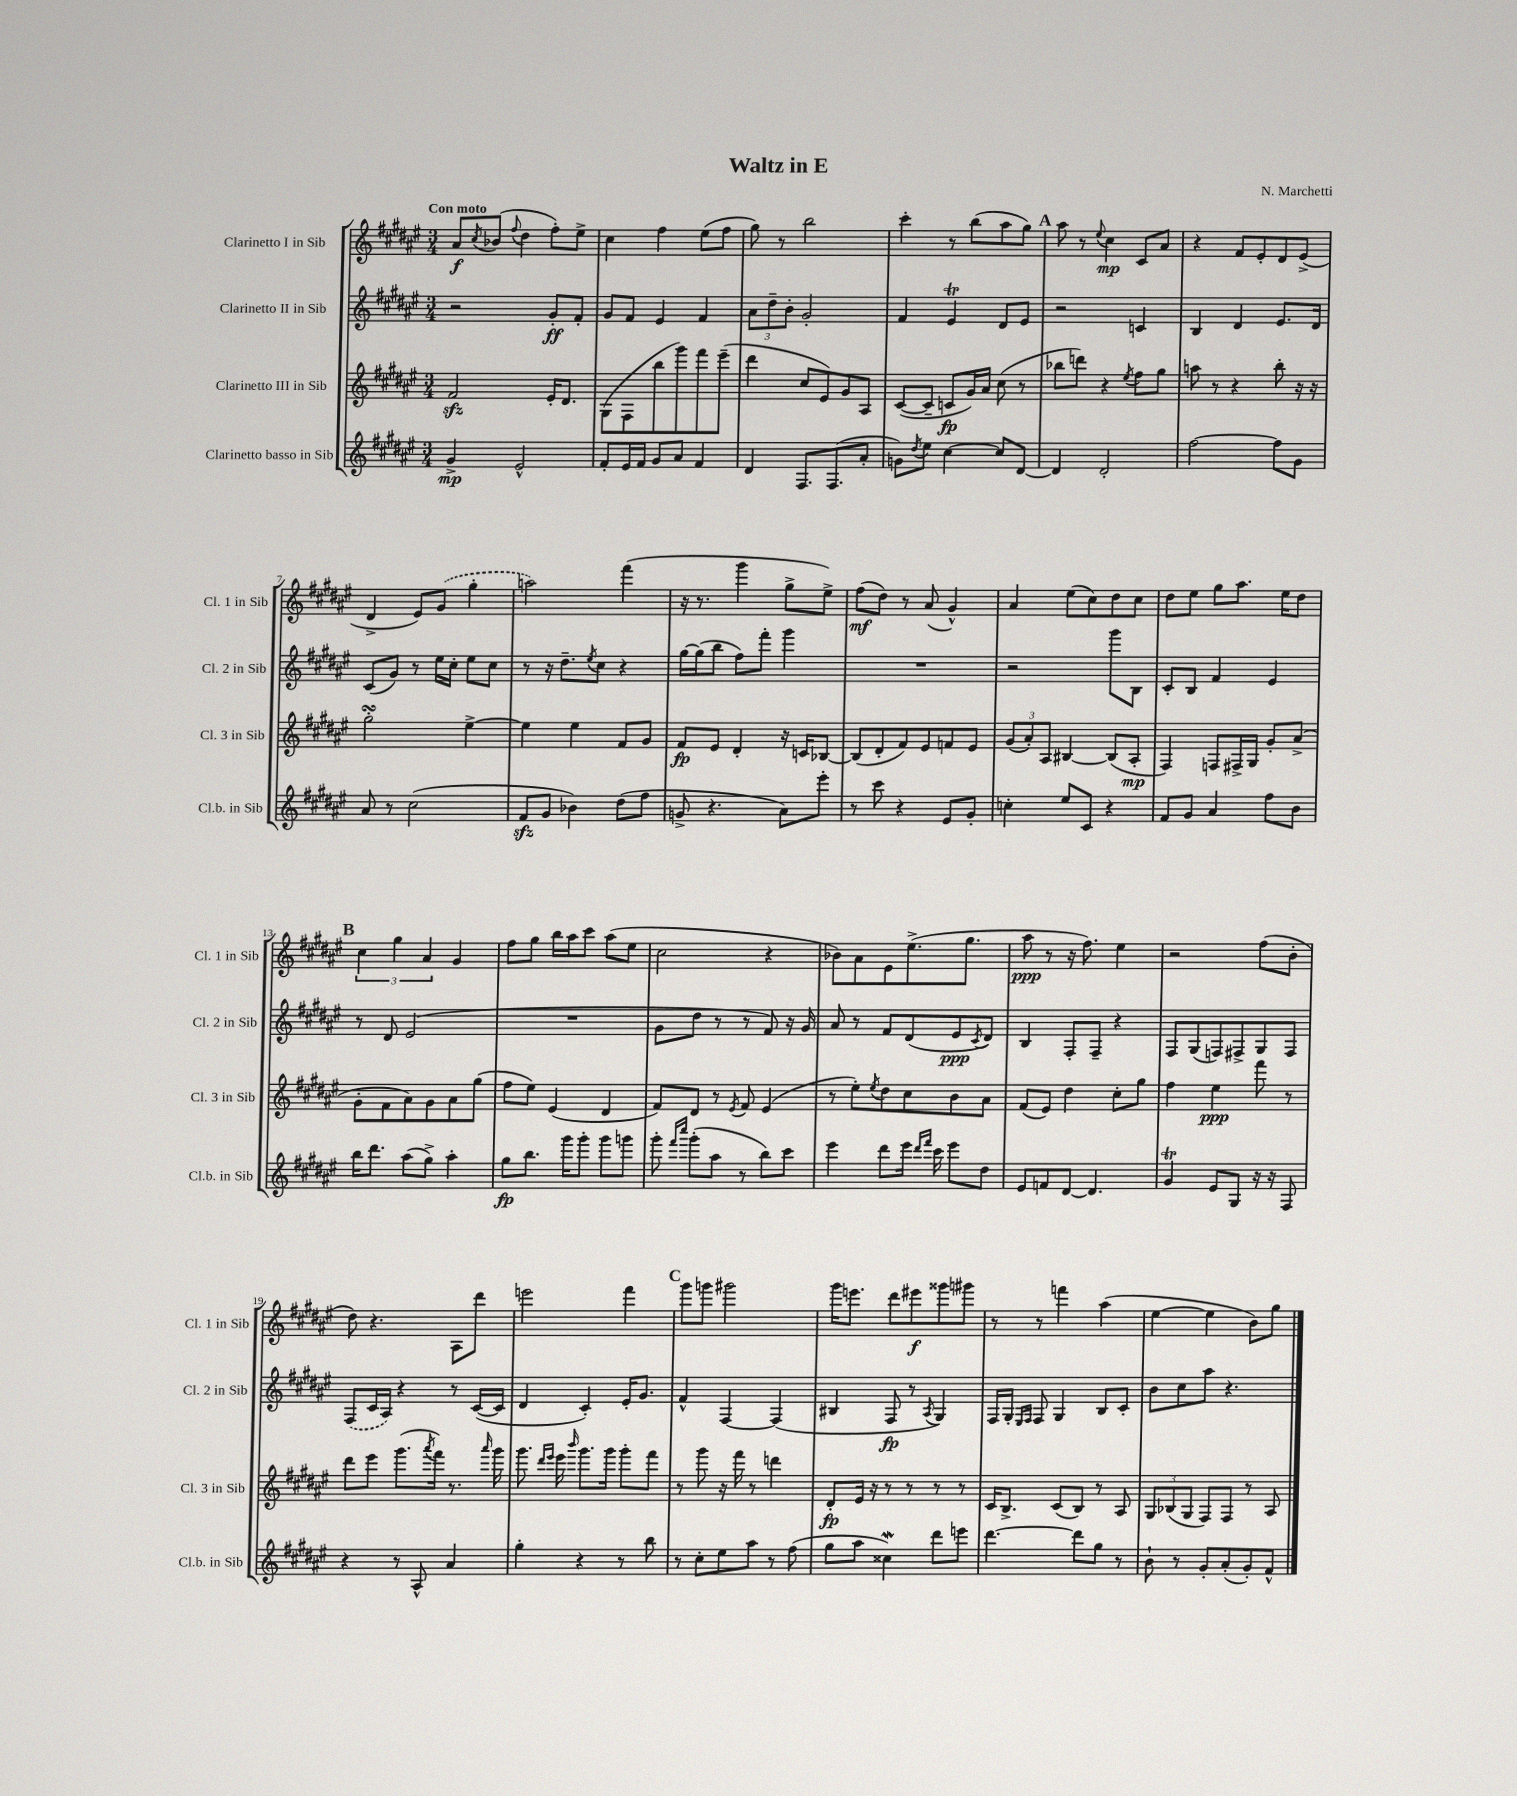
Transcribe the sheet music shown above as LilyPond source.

\header { title = "Waltz in E" composer = "N. Marchetti" }
<<
\new StaffGroup <<
\new Staff = "s0" \with { instrumentName = "Clarinetto I in Sib" shortInstrumentName = "Cl. 1 in Sib" } {
    \clef treble \key fis \major \numericTimeSignature \time 3/4 \tempo "Con moto"
    ais'8\f \acciaccatura { cis''8 } bes'8( \appoggiatura { fis''8 } dis''4 fis''8-.) eis''8-> |
    cis''4 fis''4 eis''8( fis''8 |
    gis''8) r8 b''2 |
    cis'''4-. r8 b''8( ais''8 gis''8) |
    \mark \markup { \bold "A" } ais''8 r8 \appoggiatura { eis''8 } cis''4\mp cis'8 ais'8 |
    r4 fis'8 eis'8-. dis'8 eis'8->( |
    dis'4-> eis'8) \once \slurDashed gis'8( gis''4-. |
    a''2) fis'''4( |
    r16 r8. gis'''4 gis''8-> eis''8->) |
    fis''8\mf( dis''8) r8 ais'8( gis'4-^) |
    ais'4 eis''8( cis''8) dis''8 cis''8 |
    dis''8 eis''8 gis''8 ais''8. eis''16 dis''8 |
    \mark \markup { \bold "B" } \tuplet 3/2 { cis''4 gis''4 ais'4 } gis'4 |
    fis''8 gis''8 b''16 ais''16 cis'''8 ais''8( eis''8 |
    cis''2 r4 |
    bes'8) ais'8 eis'8 eis''8.->( gis''8. |
    ais''8\ppp r8 r16 fis''8.) eis''4 |
    r2 fis''8( b'8-. |
    dis''8) r4. ais8 dis'''8 |
    e'''2 fis'''4 |
    \mark \markup { \bold "C" } gis'''8 g'''8 gis'''2 |
    gis'''16 e'''8. dis'''8 eis'''8\f gisis'''8 gis'''8 |
    r8 r8 f'''4 ais''4( |
    eis''4~ eis''4 b'8) gis''8 \bar "|." |
}
\new Staff = "s1" \with { instrumentName = "Clarinetto II in Sib" shortInstrumentName = "Cl. 2 in Sib" } {
    \clef treble \key fis \major \numericTimeSignature \time 3/4
    r2 gis'8-.\ff fis'8-. |
    gis'8 fis'8 eis'4 fis'4 |
    \tuplet 3/2 { ais'8 dis''8-- b'8-. } gis'2-. |
    fis'4 eis'4\trill dis'8 eis'8 |
    \mark \markup { \bold "A" } r2 c'4 |
    b4 dis'4 eis'8. dis'16 |
    cis'8( gis'8) r8 eis''16 cis''16-. eis''8 cis''8 |
    r8 r16 dis''8.-- \acciaccatura { eis''8 } cis''8 r4 |
    gis''16~ gis''16( b''8 fis''8) fis'''8-. gis'''4 |
    R2. |
    r2 gis'''8 b8 |
    cis'8-. b8 fis'4 eis'4 |
    \mark \markup { \bold "B" } r8 dis'8 eis'2( |
    R2. |
    gis'8 dis''8 r8 r8 fis'8) r16 gis'16 |
    ais'8 r8 fis'8 dis'8( eis'8\ppp \acciaccatura { cis'8 } dis'8) |
    b4 fis8-. fis8-- r4 |
    fis8 gis8( f8) fis8-> gis8 fis8 |
    \once \slurDashed fis8( cis'16 ais16) r4 r8 cis'16~( cis'16 |
    dis'4 cis'4-.) eis'16-. gis'8. |
    \mark \markup { \bold "C" } fis'4-^ fis4~ fis4( |
    bis4 fis8\fp r8 \acciaccatura { ais8 } gis4) |
    fis16 gis16-. \grace { eis16 fis16 } fis8 gis4 b8 cis'8-. |
    b'8 cis''8 ais''8 r4. \bar "|." |
}
\new Staff = "s2" \with { instrumentName = "Clarinetto III in Sib" shortInstrumentName = "Cl. 3 in Sib" } {
    \clef treble \key fis \major \numericTimeSignature \time 3/4
    fis'2\sfz eis'16-. dis'8. |
    gis8( fis8 b''8 gis'''8) fis'''8 eis'''8--( |
    dis'''4 cis''8 eis'8) gis'8 ais8 |
    cis'8~( cis'8-- c'8\fp gis'16) ais'16 cis''8( r8 |
    \mark \markup { \bold "A" } bes''8 d'''8) r4 \acciaccatura { eis''8 } fis''8 gis''8 |
    a''8 r8 r4 b''8-. r16 r16 |
    gis''2-.\turn eis''4~-> |
    eis''4 eis''4 fis'8 gis'8 |
    fis'8\fp eis'8 dis'4-. r16 c'16 bes8~ |
    bes8( dis'8-. fis'8) eis'8 f'8 eis'8 |
    \tuplet 3/2 { gis'8( ais'8-.) ais8 } bis4~ bis8( ais8-.\mp |
    fis4) f8 fis16-> gis16 gis'8-. ais'8->( |
    \mark \markup { \bold "B" } gis'8-. fis'8 ais'8) gis'8 ais'8 gis''8( |
    fis''8 eis''8) eis'4( dis'4 |
    fis'8) dis'8 r8 \acciaccatura { eis'8 } fis'8 eis'4( |
    r8 eis''8-.) \acciaccatura { eis''8 } dis''8 cis''8 b'8 ais'8 |
    fis'8( eis'8) dis''4 cis''8-. gis''8 |
    fis''4 eis''4\ppp fis'''8 r8 |
    dis'''8 eis'''8 gis'''8.( \acciaccatura { ais'''8 } fis'''16) r8. \grace { ais'''16 } gis'''16 |
    gis'''8. \grace { dis'''16 eis'''16 } eis'''16 \grace { b'''16 } gis'''8. gis'''16 gis'''8-. fis'''8 |
    \mark \markup { \bold "C" } r8 gis'''8 r16 fis'''16 r8 d'''4 |
    dis'8-.\fp eis'16 r16 r8 r8 r8 r8 |
    cis'16 b8.-> cis'8( b8) r8 ais8 |
    \tuplet 3/2 { gis8 bes8( gis8 } fis8) fis8 r8 ais8 \bar "|." |
}
\new Staff = "s3" \with { instrumentName = "Clarinetto basso in Sib" shortInstrumentName = "Cl.b. in Sib" } {
    \clef treble \key fis \major \numericTimeSignature \time 3/4
    gis'4->\mp eis'2-^ |
    fis'8-. eis'16 fis'16 gis'8 ais'8 fis'4 |
    dis'4 fis8. fis8.( ais'8-. |
    g'8) \acciaccatura { dis''8 } eis''8 cis''4~ cis''8 dis'8~ |
    \mark \markup { \bold "A" } dis'4 dis'2-. |
    fis''2~ fis''8 gis'8 |
    ais'8 r8 cis''2( |
    fis'8\sfz gis'8 bes'4) dis''8( fis''8 |
    g'8-> r4. ais'8) eis'''8-. |
    r8 cis'''8 r4 eis'8 gis'8-. |
    c''4-. eis''8 cis'8 r4 |
    fis'8 gis'8 ais'4 fis''8 b'8 |
    \mark \markup { \bold "B" } b''16 dis'''8. ais''8( gis''8->) ais''4-. |
    gis''8\fp b''8. gis'''16 gis'''8-. gis'''8 g'''8 |
    gis'''8-. \grace { fis'''16 cis''''16 } gis'''8-.( ais''8 r8 b''8) cis'''8 |
    eis'''4 dis'''8 eis'''16 \grace { dis'''16 fis'''16 } cis'''16 eis'''8 dis''8 |
    eis'8 f'8 dis'8~ dis'4. |
    gis'4\trill eis'8 gis8 r16 r16 fis8 |
    r4 r8 ais8-^ ais'4 |
    gis''4-. r4 r8 b''8 |
    \mark \markup { \bold "C" } r8 cis''8-. eis''8 ais''8 r8 fis''8( |
    gis''8 ais''8 cisis''4\mordent) dis'''8 e'''8 |
    dis'''4.~ dis'''8 gis''8 r8 |
    b'8-! r8 gis'8-. ais'8-.( gis'8-.) fis'8-^ \bar "|." |
}
>>
>>
